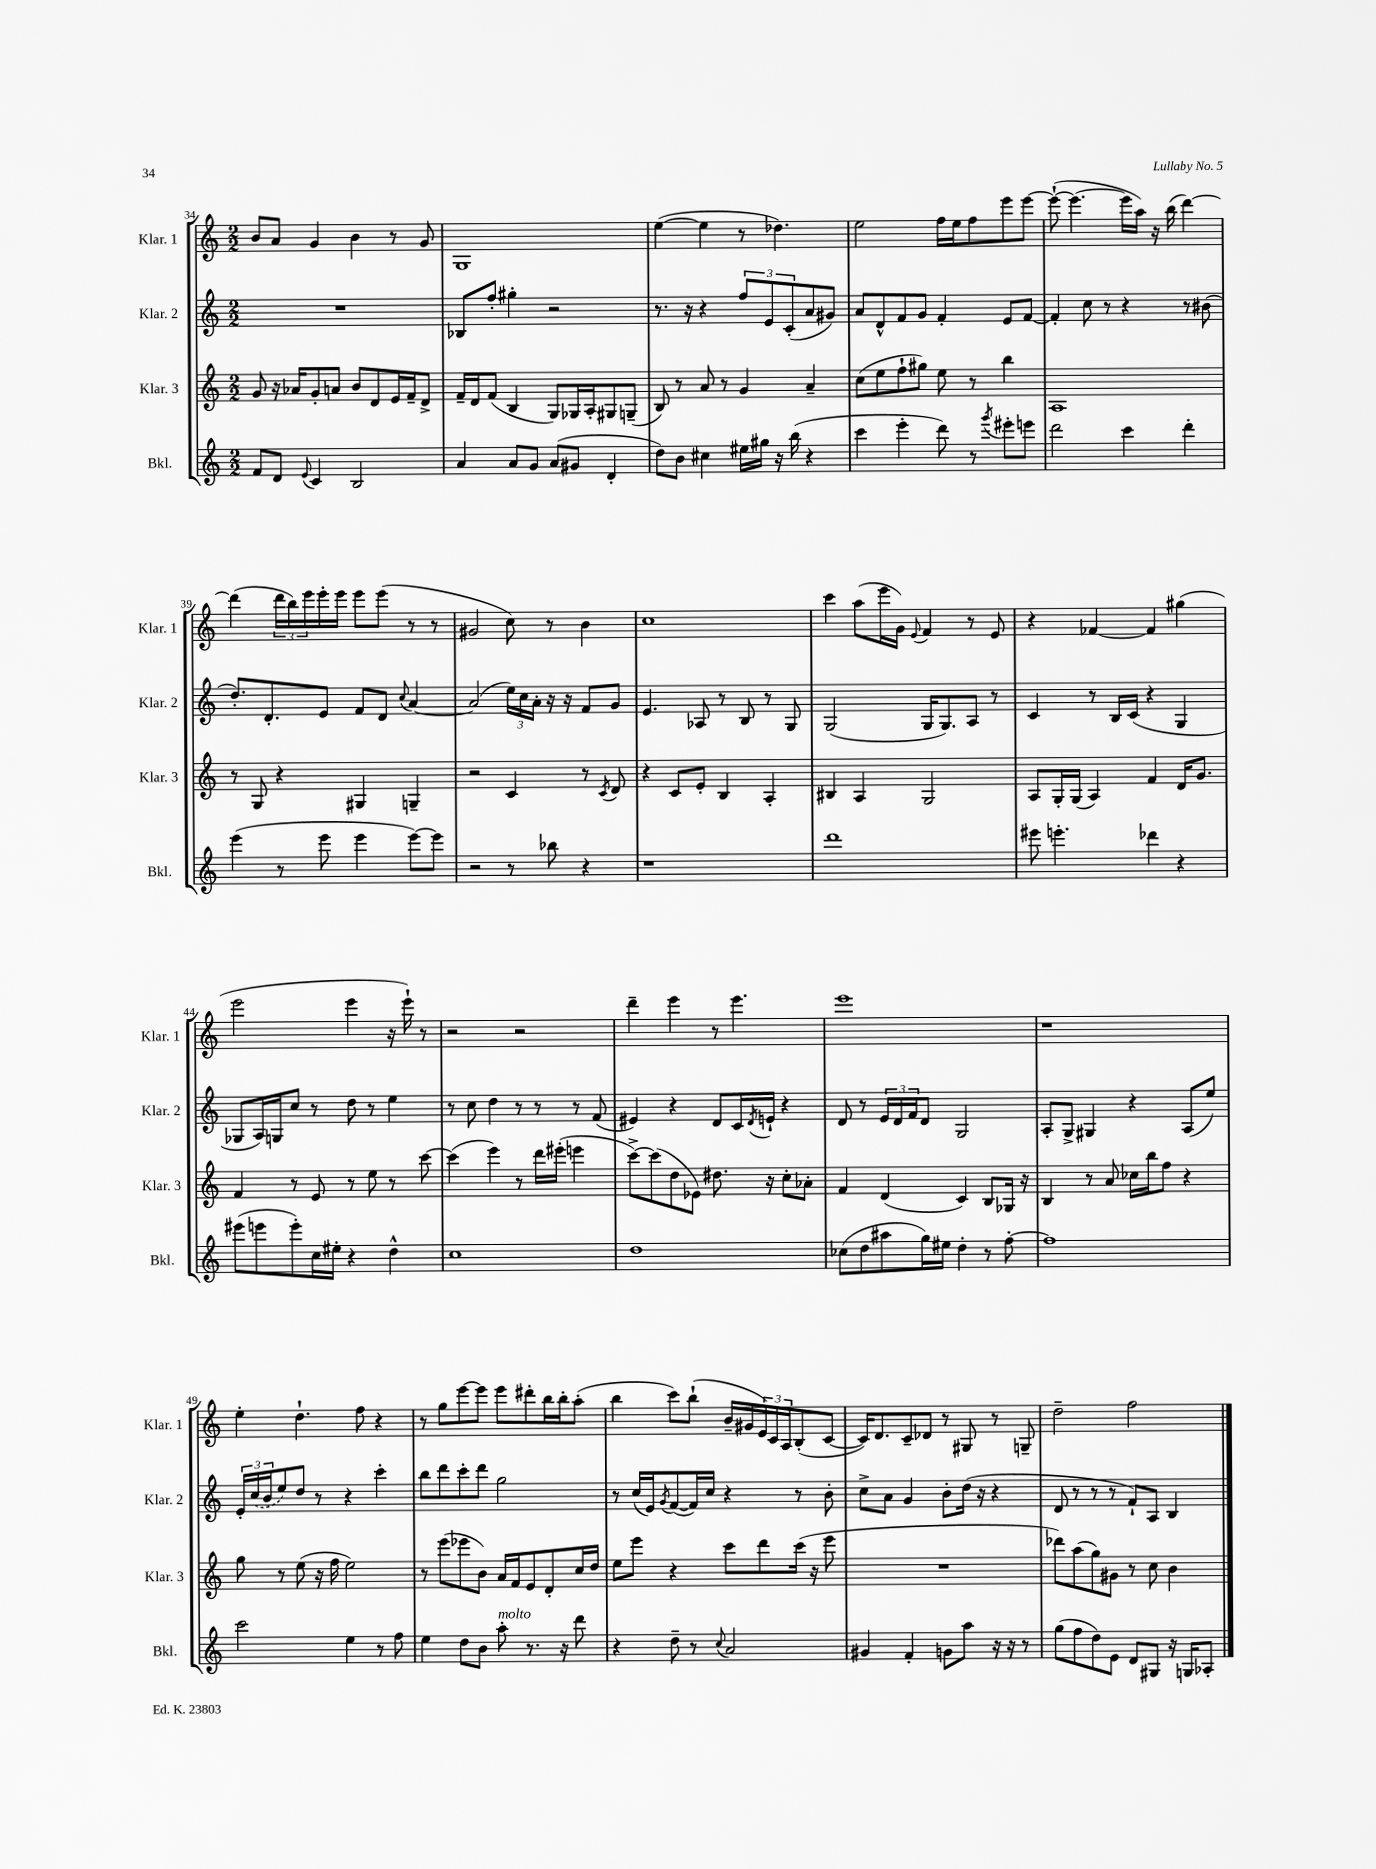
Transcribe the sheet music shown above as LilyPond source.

<<
\new StaffGroup <<
\new Staff = "s0" \with { instrumentName = "Klar. 1" shortInstrumentName = "Klar. 1" } {
    \clef treble \key c \major \numericTimeSignature \time 2/2
    b'8 a'8 g'4 b'4 r8 g'8 |
    g1 |
    e''4~( e''4 r8 des''4.) |
    e''2 f''16 e''16 f''8 e'''8 e'''8~ |
    e'''8~-!( e'''4.~ e'''16 a''16) r16 b''16( d'''4~) |
    d'''4( \tuplet 3/2 { d'''16 b''16) e'''16 } e'''16-. e'''16 e'''8 e'''8( r8 r8 |
    gis'2 c''8) r8 b'4 |
    c''1 |
    c'''4 a''8( e'''16 g'16) \appoggiatura { e'8 } f'4 r8 e'8 |
    r4 fes'4~ fes'4 gis''4( |
    e'''2 e'''4 r16 e'''16-!) r8 |
    r2 r2 |
    d'''4-- e'''4 r8 e'''4. |
    e'''1 |
    r1 |
    e''4-. d''4.-! f''8 r4 |
    r8 g''8 e'''8~ e'''8 e'''8 dis'''8-. b''16 b''16-. a''8-.( |
    b''4 c'''8) b''8-!( b'16-- gis'16 \tuplet 3/2 { e'16) c'16 a16 } b8-.( c'8~ |
    c'16) d'8. c'8-- des'8 r8 gis8 r8 g8-- |
    d''2-- f''2 \bar "|." |
}
\new Staff = "s1" \with { instrumentName = "Klar. 2" shortInstrumentName = "Klar. 2" } {
    \clef treble \key c \major \numericTimeSignature \time 2/2
    R1 |
    bes8 f''8-. gis''4-. r2 |
    r8. r16 r4 \tuplet 3/2 { f''8 e'8 c'8-.( } a'8 gis'8) |
    a'8 d'8-^ f'8 g'8 f'4-. e'8 f'8~ |
    f'4-. c''8 r8 r4 r8 bis'8( |
    d''8.-.) d'8.-. e'8 f'8 d'8 \appoggiatura { c''8 } a'4~ |
    a'2( \tuplet 3/2 { e''16) c''16 a'16-. } r16 r16 f'8 g'8 |
    e'4. aes8 r8 b8 r8 g8 |
    g2( g16 g8.) a8 r8 |
    c'4 r8 b16 c'16( r4 g4 |
    ges8 a16) g16 c''8 r8 d''8 r8 e''4 |
    r8 c''8 d''4 r8 r8 r8 f'8( |
    eis'4) r4 d'8 c'16 \acciaccatura { d'8 } e'16-! r4 |
    d'8 r8 \tuplet 3/2 { e'16 d'16 f'16 } d'8 g2 |
    a8-. g8-> gis4 r4 a8( e''8) |
    \tuplet 3/2 { e'16-. \once \slurDashed c''16( b'16 } e''8) d''8 r8 r4 c'''4-. |
    b''8 d'''8 c'''8-. d'''8 g''2 |
    r8 c''16( e'16) \acciaccatura { g'8 } f'8~( f'16) c''16 r4 r8 b'8-. |
    c''8-> a'8 g'4 b'8-. d''16( r16 r4 |
    d'8 r8 r8 r8 f'8-!) a8 b4 \bar "|." |
}
\new Staff = "s2" \with { instrumentName = "Klar. 3" shortInstrumentName = "Klar. 3" } {
    \clef treble \key c \major \numericTimeSignature \time 2/2
    g'8 r16 aes'16 g'8-. a'8 b'8 d'8 e'16 f'16-- d'8-> |
    f'16-- d'16 f'8( b4 g8) ges16 a16-. gis8 g8--( |
    b8) r8 a'8 r8 g'4 a'4-- |
    c''8( e''8 f''8-! gis''8) e''8 r8 b''4 |
    a1 |
    r8 g8 r4 gis4 g4-- |
    r2 c'4 r8 \acciaccatura { c'8 } d'8 |
    r4 c'8 e'8-. b4 a4-. |
    bis4 a4 g2 |
    a8 g16-. g16( a4) f'4 d'16 g'8. |
    f'4 r8 e'8 r8 e''8 r8 c'''8~ |
    c'''4( e'''4) r8 d'''16 eis'''16-.( e'''4 |
    c'''8~->) c'''8( d''8 ees'8) dis''8. r16 c''8-. aes'8-. |
    f'4 d'4( c'4) b8 ges16 r16 |
    b4 r8 a'8 ces''16 b''16 f''8 r4 |
    g''8 r8 e''8( r16 f''16 e''2) |
    r8 e'''8( ees'''8 b'8) a'16 f'16 e'8 d'8-. c''16 d''16 |
    e''8 e'''8 r4 c'''8 d'''8 c'''16( r16 e'''8 |
    R1 |
    des'''8) a''8( g''8) gis'8 r8 c''8 b'4 \bar "|." |
}
\new Staff = "s3" \with { instrumentName = "Bkl." shortInstrumentName = "Bkl." } {
    \clef treble \key c \major \numericTimeSignature \time 2/2
    f'8 d'8 \appoggiatura { e'8 } c'4 b2 |
    a'4 a'8 g'8 a'8( gis'8 d'4-. |
    d''8) b'8 cis''4 eis''16 gis''16 r16 b''16( r4 |
    c'''4 e'''4-. d'''8) r8 \acciaccatura { g'''8 } eis'''8-. e'''8 |
    d'''2 c'''4 d'''4-. |
    e'''4( r8 e'''8 e'''4 e'''8~) e'''8 |
    r2 r8 bes''8 r4 |
    r1 |
    d'''1 |
    eis'''8 e'''4.-. des'''4 r4 |
    eis'''8( e'''8 e'''8-.) c''16 eis''16-. r4 d''4-^ |
    c''1 |
    d''1 |
    ces''8( d''8 ais''8 g''16) eis''16 d''4-. r8 f''8~-. |
    f''1 |
    c'''2 e''4 r8 f''8 |
    e''4 d''8 b'8 a''8-.^\markup { \italic "molto" } r8. r16 d'''8 |
    r4 d''8-- r8 \appoggiatura { c''8 } a'2 |
    gis'4 f'4-. g'8 a''8 r16 r16 r8 |
    g''8( f''8 d''8) e'8 d'8 gis8 r16 g16 aes8-. \bar "|." |
}
>>
>>
\layout { \context { \Score currentBarNumber = #34 } }
